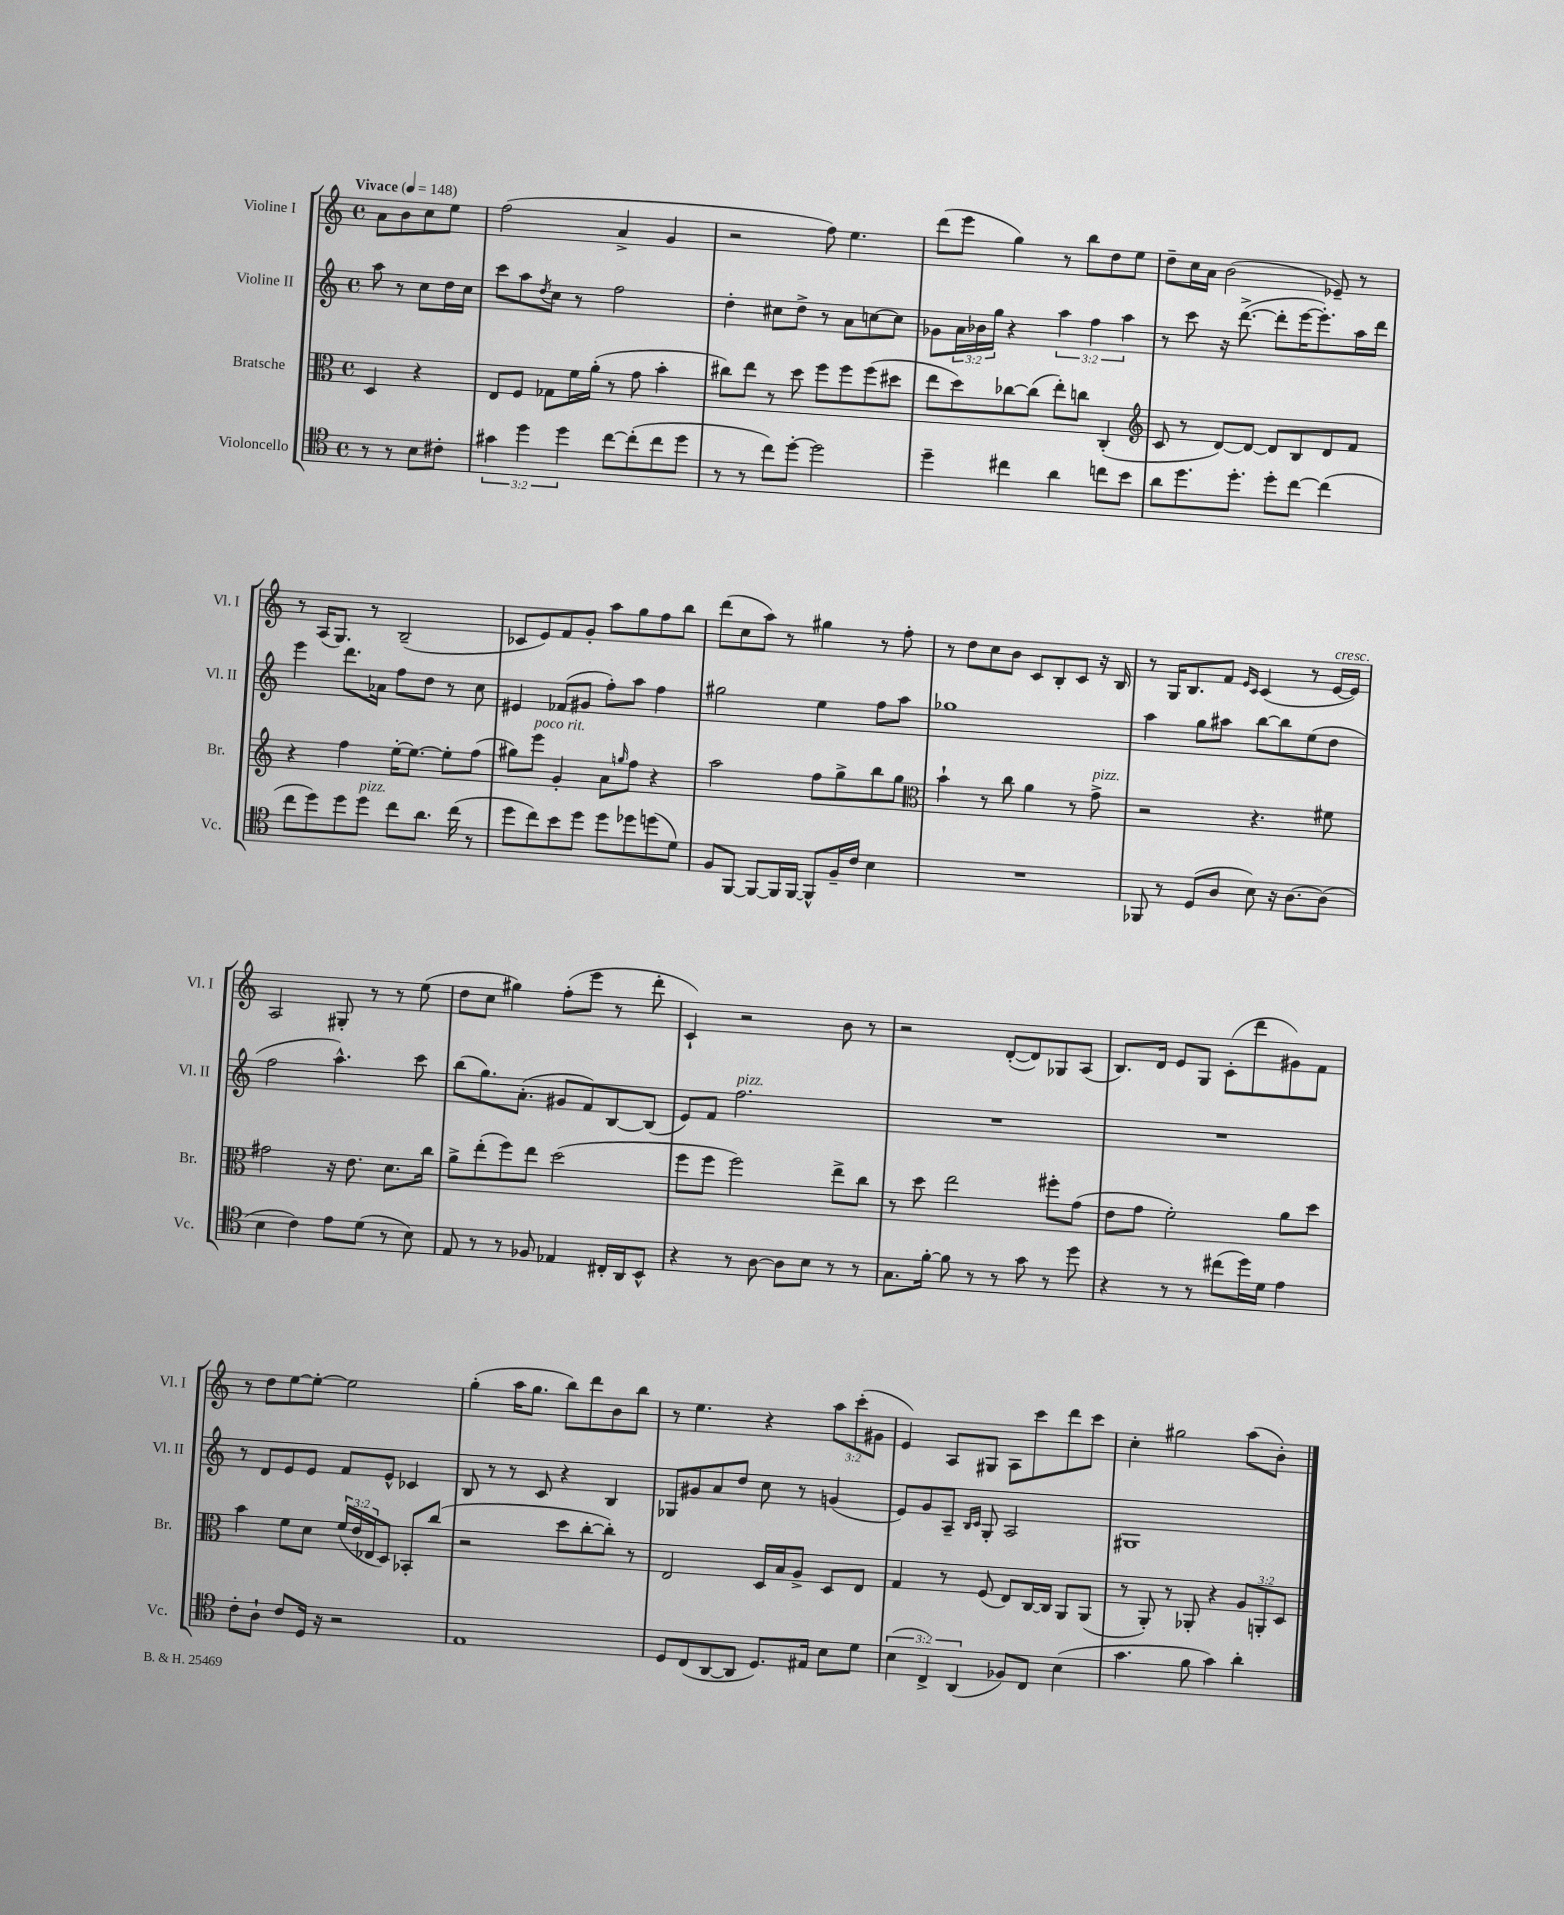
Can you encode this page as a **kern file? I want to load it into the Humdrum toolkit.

**kern	**kern	**kern	**kern
*part4	*part3	*part2	*part1
*staff4	*staff3	*staff2	*staff1
*I"Violoncello	*I"Bratsche	*I"Violine II	*I"Violine I
*I'Vc.	*I'Br.	*I'Vl. II	*I'Vl. I
*clefC4	*clefC3	*clefG2	*clefG2
*k[]	*k[]	*k[]	*k[]
*M4/4	*M4/4	*M4/4	*M4/4
*met(c)	*met(c)	*met(c)	*met(c)
*MM148	*MM148	*MM148	*MM148
=	=	=	=
!	!	!	!LO:TX:a:B:t=Vivace
8r	4D/	8aa\	8a\L
8r	.	8r	8b\
8B\L	4r	8cc\L	8cc\
8c#X'\J	.	16dd\L	8ee\J
.	.	16cc\JJ	.
=1	=1	=1	=1
6g#X\	8E/L	8ccc\L	(2ff\
.	8F/J	8aa\	.
6dd\	.	.	.
.	.	8qdd/	.
.	8G-X\L	8cc\J	.
6dd\	.	.	.
.	16f\L	8r	.
.	(16a'\JJ	.	.
[8cc\L	8r	2ff\	4a^/
(8cc'\]	8g\	.	.
8cc\	4b'\	.	4g/
8dd\J	.	.	.
=2	=2	=2	=2
8r	8cc#X\L)	4dd'\	2r
8r	8ee\J	.	.
8cc\L)	8r	8cc#X\L	.
[8dd'\J	8dd\	8dd^\J	.
2dd\]	8ff\L	8r	8ff\)
.	8ff\	8a\L	4.ee\
.	(8ff\	[8ccn\	.
.	8dd#X\J	8cc\J]	.
=3	=3	=3	=3
4dd~\	8ee\L	8g-X\L	(8ddd\L
.	8dd\)	24a\L	8eee\J
.	.	24b-X\	.
.	.	24gg\JJ	.
4cc#X\	[8cc-X\	4r	4gg\)
.	(8cc-\J]	.	.
4a\	8ee'\L)	6aa\	8r
.	8ccn\J	.	8bb\L
.	.	6ff\	.
8ccn\L	(4C'/	.	8dd\
.	.	6aa\	.
8b\J	.	.	8ee\J
=4	=4	=4	=4
*	*clefG2	*	*
8a\L	8c/	8r	8dd~\L
8.dd\	8r	8ccc\	16cc\L
.	.	.	16a\JJ
.	[8d/L)	16r	(2b\
8.dd'\J	.	([8.ddd^\	.
.	8d/J_	.	.
8dd'\L	8d/L]	8ddd'\L]	.
[8cc\J	8B/	[16eee\K	.
.	.	8.eee'\])	.
(4cc\]	8d/	.	8e-X~/)
.	8f/J	16aa\L	8r
.	.	16ddd\JJ	.
!!LO:LB:g=z
=5	=5	=5	=5
8cc\L	4r	4eee\	8r
8dd\)	.	.	(16A/KL
.	.	.	8.G/J)
8dd\	4ff\	8.ddd\L	.
!LO:TX:a:i:t=pizz.	!	!	!
8dd\J	.	.	8r
.	.	16a-X\Jk	.
8cc\L	[16ee'\KL	8ff\L	(2B~/
.	8.ee\J_	.	.
8.a\J	.	8dd\J	.
.	8ee'\L]	8r	.
(16cc\	.	.	.
8r	(8ff\J	8cc\	.
=6	=6	=6	=6
8dd\L	8gg#X\L)	4e#X/	8c-X/L
!	!LO:TX:a:i:t=poco rit.	!	!
8cc\)	8eee\J	.	8e/)
8b\	4g'/	(8f-X/L	8f/
8dd\J	.	8g#X/J	8g'/J
8dd\L	8a\L	8ff'\L)	8aa\L
.	16qqggn/	.	.
8dd-X\	8ff\J	8aa\J	8gg\
(8ddn\	4r	4ff\	8ff\
8d\J)	.	.	8bb\J
=7	=7	=7	=7
8F/L	2aa\	2gg#X\	(8ddd\L
[8FF/J	.	.	8cc\
8FF/L_	.	.	8aa\J)
16FF/L]	.	.	8r
[16FF/JJ	.	.	.
8FF^^/L]	8ff\L	4ee\	4gg#X\
16F~/L	8gg^\	.	.
16c/JJ	.	.	.
4B\	8bb\	8ff\L	8r
.	8gg\J	8aa\J	8ff'\
=8	=8	=8	=8
*	*clefC3	*	*
1r	4b`\	1gg-X	8r
.	.	.	8dd\L
.	8r	.	8cc\
.	8cc\	.	8b\J
.	4a\	.	8c/L
.	.	.	8B'/
.	8r	.	8c/J
!	!LO:TX:a:i:t=pizz.	!	!
.	8g^\	.	16r
.	.	.	16B/
=9	=9	=9	=9
8FF-X/	2r	4aa\	8r
8r	.	.	16G/KL
.	.	.	8.B/
(8D/L	.	8gg\L	.
8A/J	.	8aa#X\J	8f/J
.	.	.	16qqe/LL
.	.	.	16qqc/JJ
8B\)	4.r	[8bb\L	(4c/
16r	.	8bb\]	.
[8.A\L	.	.	.
.	.	(8ee\	8r
!	!	!	!LO:TX:a:i:t=cresc.
(8A\J]	8f#X\	8dd\J	[16e/LL
.	.	.	16e/JJ])
!!LO:LB:g=z
=10	=10	=10	=10
4B\	2g#X\	2ff\	2A/
4c\)	.	.	.
8e\L	16r	4.aa^^\)	8G#X'/
.	8.e\	.	.
(8d\J	.	.	8r
8r	8.d\L	.	8r
8B\)	.	8ccc\	(8ee\
.	16cc\Jk	.	.
=11	=11	=11	=11
8E/	8a^\L	(8bb\L	8dd\L
8r	(8ee'\	8.gg\)	8cc\J
8r	8ff\)	.	4gg#X\)
.	.	(8.a'\J	.
8F-X/	8ee\J	.	.
4E-X/	(2dd\	8g#X/L	(8ff'\L
.	.	8f/)	8eee\J
16C#X'/LL	.	[8B/	8r
16AA/J	.	.	.
8BB^^/J	.	(8B/J]	8ddd'\
=12	=12	=12	=12
4r	8ff\L	8e/L)	4c`/)
.	8ff\J	8f/J	.
!	!	!LO:TX:a:i:t=pizz.	!
8r	2ff\)	2.ff\	2r
[8A\	.	.	.
8A\L]	.	.	.
8B\J	.	.	.
8r	8ee^\L	.	8b\
8r	8cc\J	.	8r
=13	=13	=13	=13
8.G\L	8r	1r	2r
.	8dd\	.	.
[16f'\Jk	.	.	.
8f\]	2ee\	.	.
8r	.	.	.
8r	.	.	([8d'/L
8g\	.	.	8d/])
8r	8ff#X'\L	.	8G-X/
8dd\	(8g\J	.	(8A/J
=14	=14	=14	=14
4r	8e\L	1r	8.B/L)
.	8g\J	.	.
.	.	.	16d/Jk
8r	2f'\)	.	8e/L
8r	.	.	8G/J
(8cc#X\L	.	.	(8c'\L
16dd\L)	.	.	8ddd\
16d\JJ	.	.	.
4e\	8a\L	.	8g#X\)
.	8dd\J	.	8f\J
!!LO:LB:g=z
=15	=15	=15	=15
8c'\L	4b\	8r	8r
8A`\J	.	8d/L	8dd\L
8c/L	8f\L	8e/	[8ee\
16D/Jk	8d\J	8e/J	8ee'\J_
16r	.	.	.
2r	(24f/LL	8f/L	2ee\]
.	24e/	.	.
.	24E-X/J	.	.
.	8D/J)	8e^^/J	.
.	8BB-X'/L	4c-X/	.
.	(8cc/J	.	.
=16	=16	=16	=16
1E	2r	8B/	(4gg'\
.	.	8r	.
.	.	8r	16aa\KL
.	.	.	8.gg\J
.	.	8c/	.
.	8dd\L	4r	8bb\L)
.	[8cc'\	.	8ddd\
.	8cc'\J])	4B/	8b\
.	8r	.	8bb\J
=17	=17	=17	=17
8D/L	2E/	8G-X/L	8r
(8C/	.	8g#X/	4.ee\
[8AA/	.	8a/	.
8AA/J]	.	8dd/J	.
8.D/L)	16D/LL	8cc\	4r
.	16B/J	.	.
.	8A^/J	8r	.
16E#X/Jk	.	.	.
8B\L	8D/L	(4gn/	12aa\L
.	.	.	(12ccc'\
8d\J	8E/J	.	.
.	.	.	12g#X\J
=18	=18	=18	=18
(6B\	4G/	8e/L)	4e/)
.	.	8g/	.
6C^/)	.	.	.
.	8r	8A~/J	8A/L
(6AA/	.	.	.
.	.	16qqB/LL	.
.	.	16qqc/JJ	.
.	(8F/	8G'/	8G#X/J
8F-X/L)	8E/L)	2A/	8A\L
8C/J	[16C/L	.	8ccc\
.	16C/JJ]	.	.
(4B\	8AA/L	.	8ddd\
.	(8AA/J	.	8ccc\J
=19	=19	=19	=19
4.g\	8r	1G#X	4cc'\
.	8AA'/)	.	.
.	8r	.	2gg#X\
8f\	8AA-X'/	.	.
4g\)	4r	.	.
4a'\	12A/L	.	(8aa\L
.	12AAn'/	.	.
.	.	.	8b'\J)
.	12D/J	.	.
==	==	==	==
*-	*-	*-	*-
